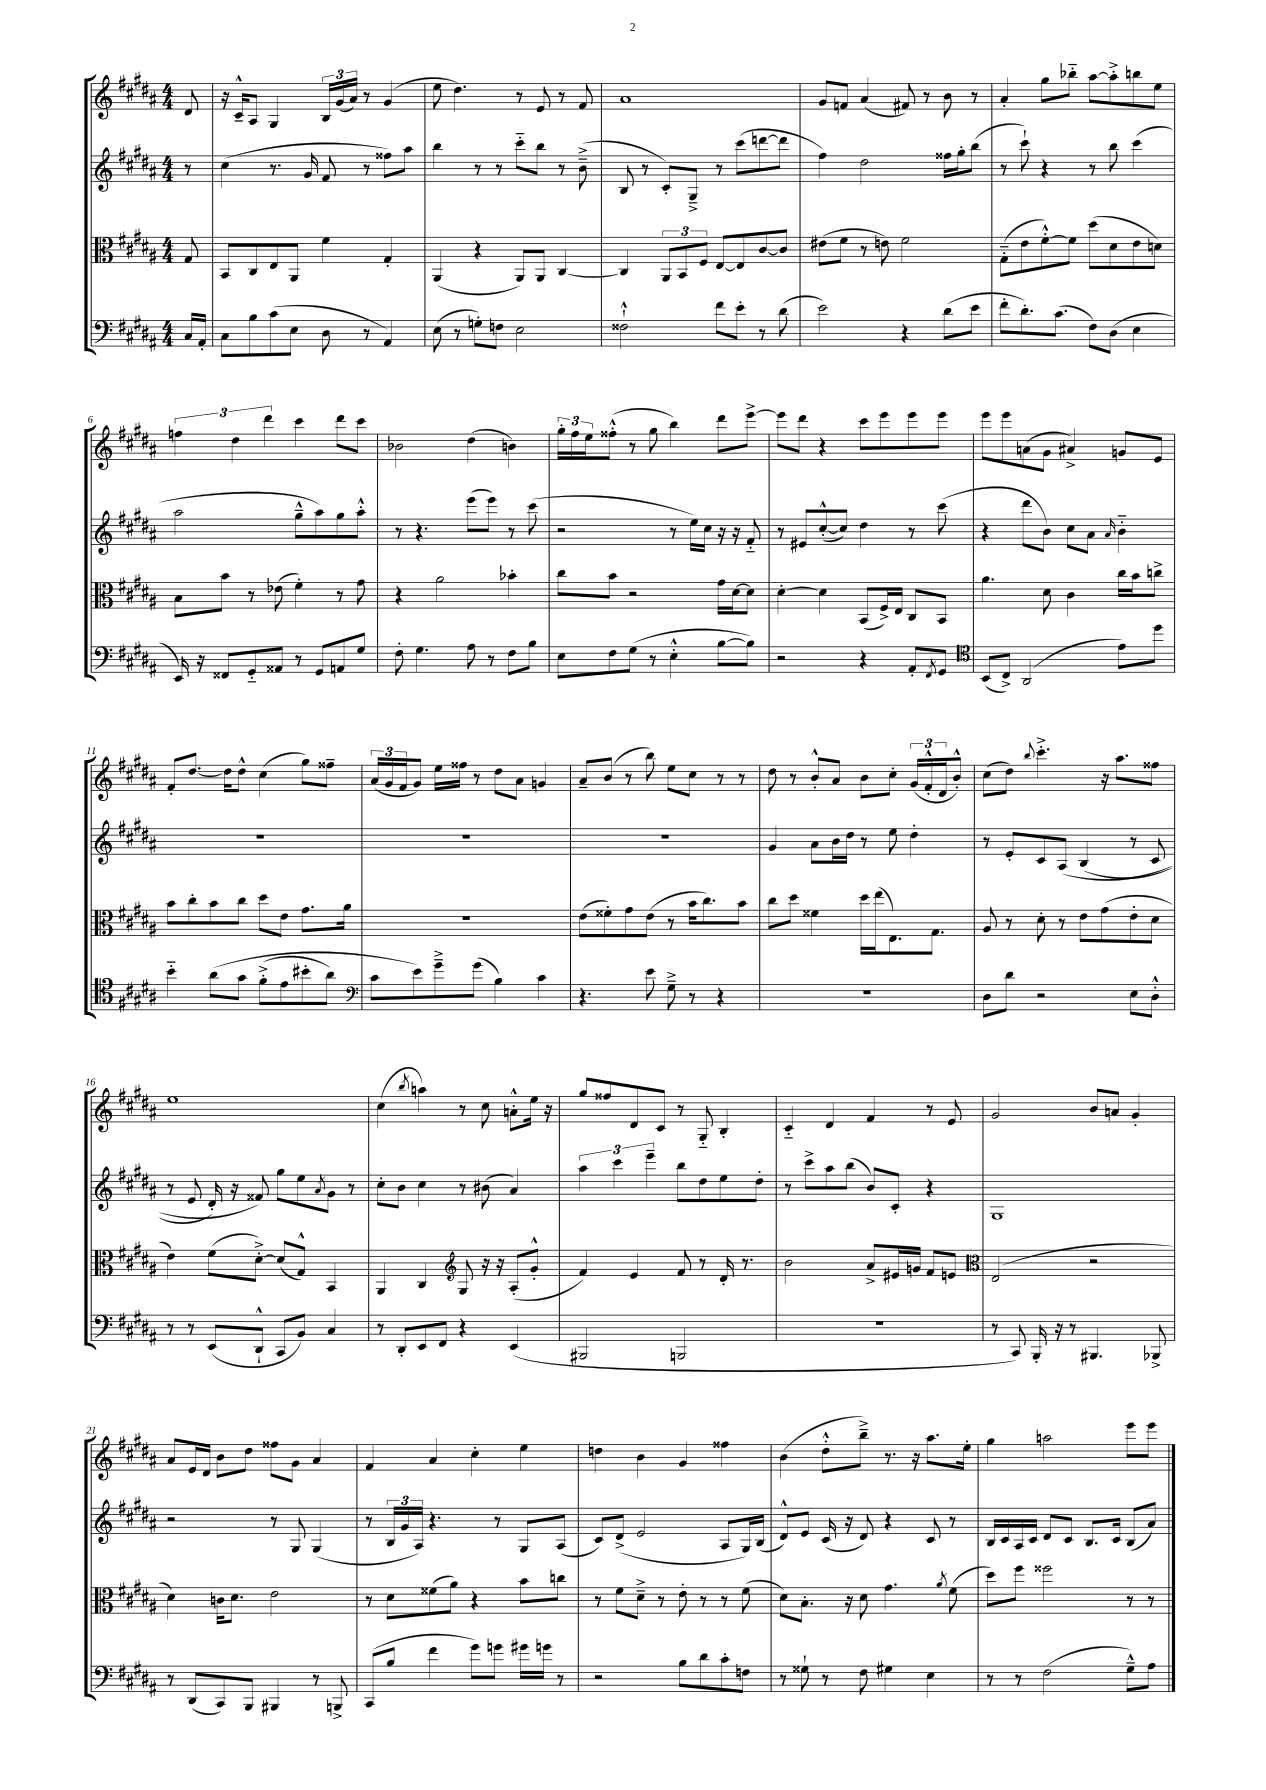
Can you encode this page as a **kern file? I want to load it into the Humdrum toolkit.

**kern	**kern	**kern	**kern
*staff4	*staff3	*staff2	*staff1
*clefF4	*clefC3	*clefG2	*clefG2
*k[f#c#g#d#a#]	*k[f#c#g#d#a#]	*k[f#c#g#d#a#]	*k[f#c#g#d#a#]
*M4/4	*M4/4	*M4/4	*M4/4
16C#	8G#	8r	8d#
16AA#'	.	.	.
=	=	=	=
8C#	8BB	(4cc#	16r
.	.	.	16c#~^^
8B	8C#	.	8A#
(8c#	8E	8.r	4G#
8E	8AA#	.	.
.	.	16g#	.
8D#	4f#	8f#	24B
.	.	.	(24g#
.	.	.	24a#)
8r	.	8r	8r
4AA#)	4G#'	8ff##)	(4g#
.	.	8aa#	.
=	=	=	=
(8E	(4AA#	4bb	8ee
8r	.	.	4.dd#)
8G')	4r	8r	.
8F	.	8r	.
2E	8AA#)	8ccc#'~	8r
.	8AA#	8bb	8e
.	[4C#	8r	8r
.	.	(8b~^	8f#
=	=	=	=
2F##`^^	4C#]	8B	1a#
.	.	8r	.
.	12AA#	8c#')	.
.	12BB	.	.
.	.	8G#~^	.
.	12F#	.	.
8f#	[8E	8r	.
8e'	8E]	(8ccc#	.
8r	[8c#	[8ddd	.
(8d#	8c#]	8ddd]	.
=	=	=	=
2e)	(8e#	4ff#)	8g#
.	8f#	.	8f
.	8r	2dd#	(4a#
.	8e)	.	.
4r	2f#	.	8f#)
.	.	.	8r
(8d#	.	16ff##	8b
.	.	16gg#'	.
8e	.	(8bb	8r
=	=	=	=
8f#'	(8G#'~	8r	4a#'
8.d#')	8e	8ccc#`)	.
.	[8f#'^^)	4r	8gg#
(8.c#	.	.	.
.	8f#]	.	8bb-'~
8F#)	(8dd#	8r	[8aa#
(8D#	8d#	8bb	8aa#'^]
4E	8e	(4ccc#	8bb
.	8d)	.	8ee
=	=	=	=
16EE)	8B	2aa#	6ff
16r	.	.	.
8FF##	8b	.	.
.	.	.	6dd#
8GG#'~	8r	.	.
.	.	.	6ddd#
8AA##	(8e-	.	.
8r	4f#')	8gg#~^^	4ccc#
8GG#	.	8aa#)	.
8AA	8r	8gg#	8ddd#
8G#	8g#	8aa#'^^	8ccc#
=	=	=	=
8F#'	4r	8r	2b-
4.G#	.	4.r	.
.	2a#	.	.
8A#	.	(8eee	(4dd#
8r	.	8eee)	.
8F#	4b-'	8r	4b)
8B	.	(8ccc#	.
=	=	=	=
8E	8cc#	2r	24gg#'
.	.	.	24ff#
.	.	.	24ee
8F#	8b	.	(8ff##'^^
(8G#	2r	.	8r
8r	.	.	8gg#
4E'^^	.	8r	4bb)
.	.	16ee)	.
.	.	16cc#	.
[8B	16g#	16r	8ddd#
.	[16d#	16r	.
8B])	8d#]	8f#'~	[8eee^
=	=	=	=
2r	[4d#'	8r	8eee]
.	.	8e#	8ddd#
.	4d#]	([8cc#'^^	4r
.	.	8cc#])	.
4r	(8BB	4dd#	8ccc#
.	16F#^)	.	8eee
.	16E	.	.
8AA#'	8C#	8r	8eee
8qFF#	.	.	.
8GG#	8BB	(8ccc#	8eee
=	=	=	=
*clefC4	*	*	*
(8BB	4.a#	4r	8eee
8C#^)	.	.	8eee
(2AA#	.	8ddd#	(8a
.	8d#	8b)	8g#
.	4c#	8cc#	4a#^)
.	.	8a#	.
.	.	16qqa#	.
8e)	16cc#	4b'~	8g
.	16b	.	.
8dd#	8cc^	.	8e
=	=	=	=
4b'~	8b	1r	8f#'
.	8cc#'	.	[8.dd#
&(8a#	8b	.	.
.	.	.	16dd#]
8g#	8cc#	.	8dd#^^
(8f#'^	8dd#	.	(4cc#
8e	8e	.	.
8b#'	8.g#	.	8gg#)
8a#)	.	.	8ff##~
.	16a#	.	.
=	=	=	=
*clefF4	*	*	*
8c#	1r	1r	(24a#
.	.	.	24g#
.	.	.	24f#
8e&)	.	.	8g#)
8g#~^	.	.	16ee
.	.	.	16ff##
(8g#	.	.	8r
4B)	.	.	8dd#
.	.	.	8a#
4c#	.	.	4g
=	=	=	=
4.r	(8e	1r	8a#~
.	8f##')	.	(8b
.	8g#	.	8r
8e	(8e	.	8bb)
8G#~^	8r	.	8ee
8r	16b	.	8cc#
.	8.cc#)	.	.
4r	.	.	8r
.	8b	.	8r
=	=	=	=
1r	8cc#	4g#	8dd#
.	8dd#	.	8r
.	4f##	8a#	8b'^^
.	.	16b	8a#
.	.	16dd#	.
.	16dd#	8r	8b
.	(16ee	.	.
.	8.E)	8ee	8cc#'
.	.	4dd#'	(24g#
.	.	.	24f#'^^
.	8.G#	.	.
.	.	.	24d#
.	.	.	8b'^^)
=	=	=	=
8D#	8A#	8r	(8cc#
8d#	8r	8e'	8dd#)
.	.	.	8qqbb
2r	8d#'	8c#	4.ccc#'^
.	8r	&(8A#	.
.	8e	(4B	.
.	(8g#	.	16r
.	.	.	8.aa#
8E	8e'	8r	.
8D#'^^	8d#	8c#	8ff##
=	=	=	=
8r	4e)	8r	1ee
8r	.	8e	.
(8EE	(8f#	16d#')	.
.	.	16r	.
8DD#`^^	[8d#'^)	8f##&)	.
8CC#	(8d#]	8gg#	.
8BB)	8G#^^)	8ee	.
.	.	8qa#	.
4C#	4BB	8g#	.
.	.	8r	.
=	=	=	=
8r	4AA#	8cc#'	(4cc#
8DD#'	.	8b	.
.	.	.	8qbb
8EE	4C#	4cc#	4aa)
8FF#	.	.	.
*	*clefG2	*	*
4r	8G#	8r	8r
.	16r	(8b#	8cc#
.	16r	.	.
(4EE	(8A#'	4a#)	8a'^^
.	8g#'^^	.	16ee
.	.	.	16r
=	=	=	=
2BBB#	4f#)	6aa#	8gg#
.	.	.	8ff##
.	.	6ccc#	.
.	4e	.	8d#
.	.	6eee~	.
.	.	.	8c#
2BBB	8f#	8bb	8r
.	8r	8dd#	8G#'~
.	16d#'	8ee	4B'
.	8.r	.	.
.	.	8dd#'	.
=	=	=	=
1r	2b	8r	4c#'~
.	.	8ccc#^	.
.	.	8aa#	4d#
.	.	(8bb	.
.	8a#^	8b)	4f#
.	16e#	8c#'	.
.	16g	.	.
.	8f#	4r	8r
.	8e	.	8e
=	=	=	=
*	*clefC3	*	*
8r	(2E	1G#	2g#
8CC#)	.	.	.
16BBB'	.	.	.
16r	.	.	.
8r	.	.	.
4.BBB#	2r	.	8b
.	.	.	8a
.	.	.	4g#'
8BBB-^	.	.	.
=	=	=	=
8r	4d#)	2r	8a#
(8DD#	.	.	16e
.	.	.	16d#
8CC#)	16c	.	8b
.	8.d#	.	.
8BBB	.	.	8dd#
4BBB#	2e	8r	8ff##
.	.	8G#	8g#
8r	.	(4G#	4a#
8BBB^	.	.	.
=	=	=	=
(8CC#	8r	8r	4f#
8B	8d#	24B	.
.	.	24g#	.
.	.	24A#)	.
4f#	(8f##	4.r	4a#
.	8a#)	.	.
8g#)	4r	.	4cc#'
8g	.	8r	.
16g#	8b	8G#	4ee
16g	.	.	.
8r	8cc	(8A#	.
=	=	=	=
2r	8r	8c#)	4dd
.	8f#	(8d#^	.
.	8d#~^	2e	4b
.	8r	.	.
8B	8e'	.	4g#
8d#	8r	.	.
8c#'	8r	8A#	4ff##
8F	(8f#	16G#)	.
.	.	(16B	.
=	=	=	=
8r	8d#)	8d#^^)	(4b
8G##`	8.B'	8e	.
8r	.	(16c#	8dd#'^^
.	16r	16r	.
8F#	8d#	8d#)	8bb~^)
4G#	4.g#	4r	8.r
.	.	.	16r
4E	.	8c#	8.aa#
.	8qa#	.	.
.	(8f#	8r	.
.	.	.	16ee'
=	=	=	=
8r	8dd#)	16B	4gg#
.	.	16c#	.
8r	8ff#	16A#	.
.	.	16c#	.
(2F#	2ff##	8d#	2aa
.	.	8c#	.
.	.	8.B	.
.	.	16c#	.
8G#~^^)	8r	(8B	8eee
8A#	8r	8a#)	8eee
==	==	==	==
*-	*-	*-	*-
